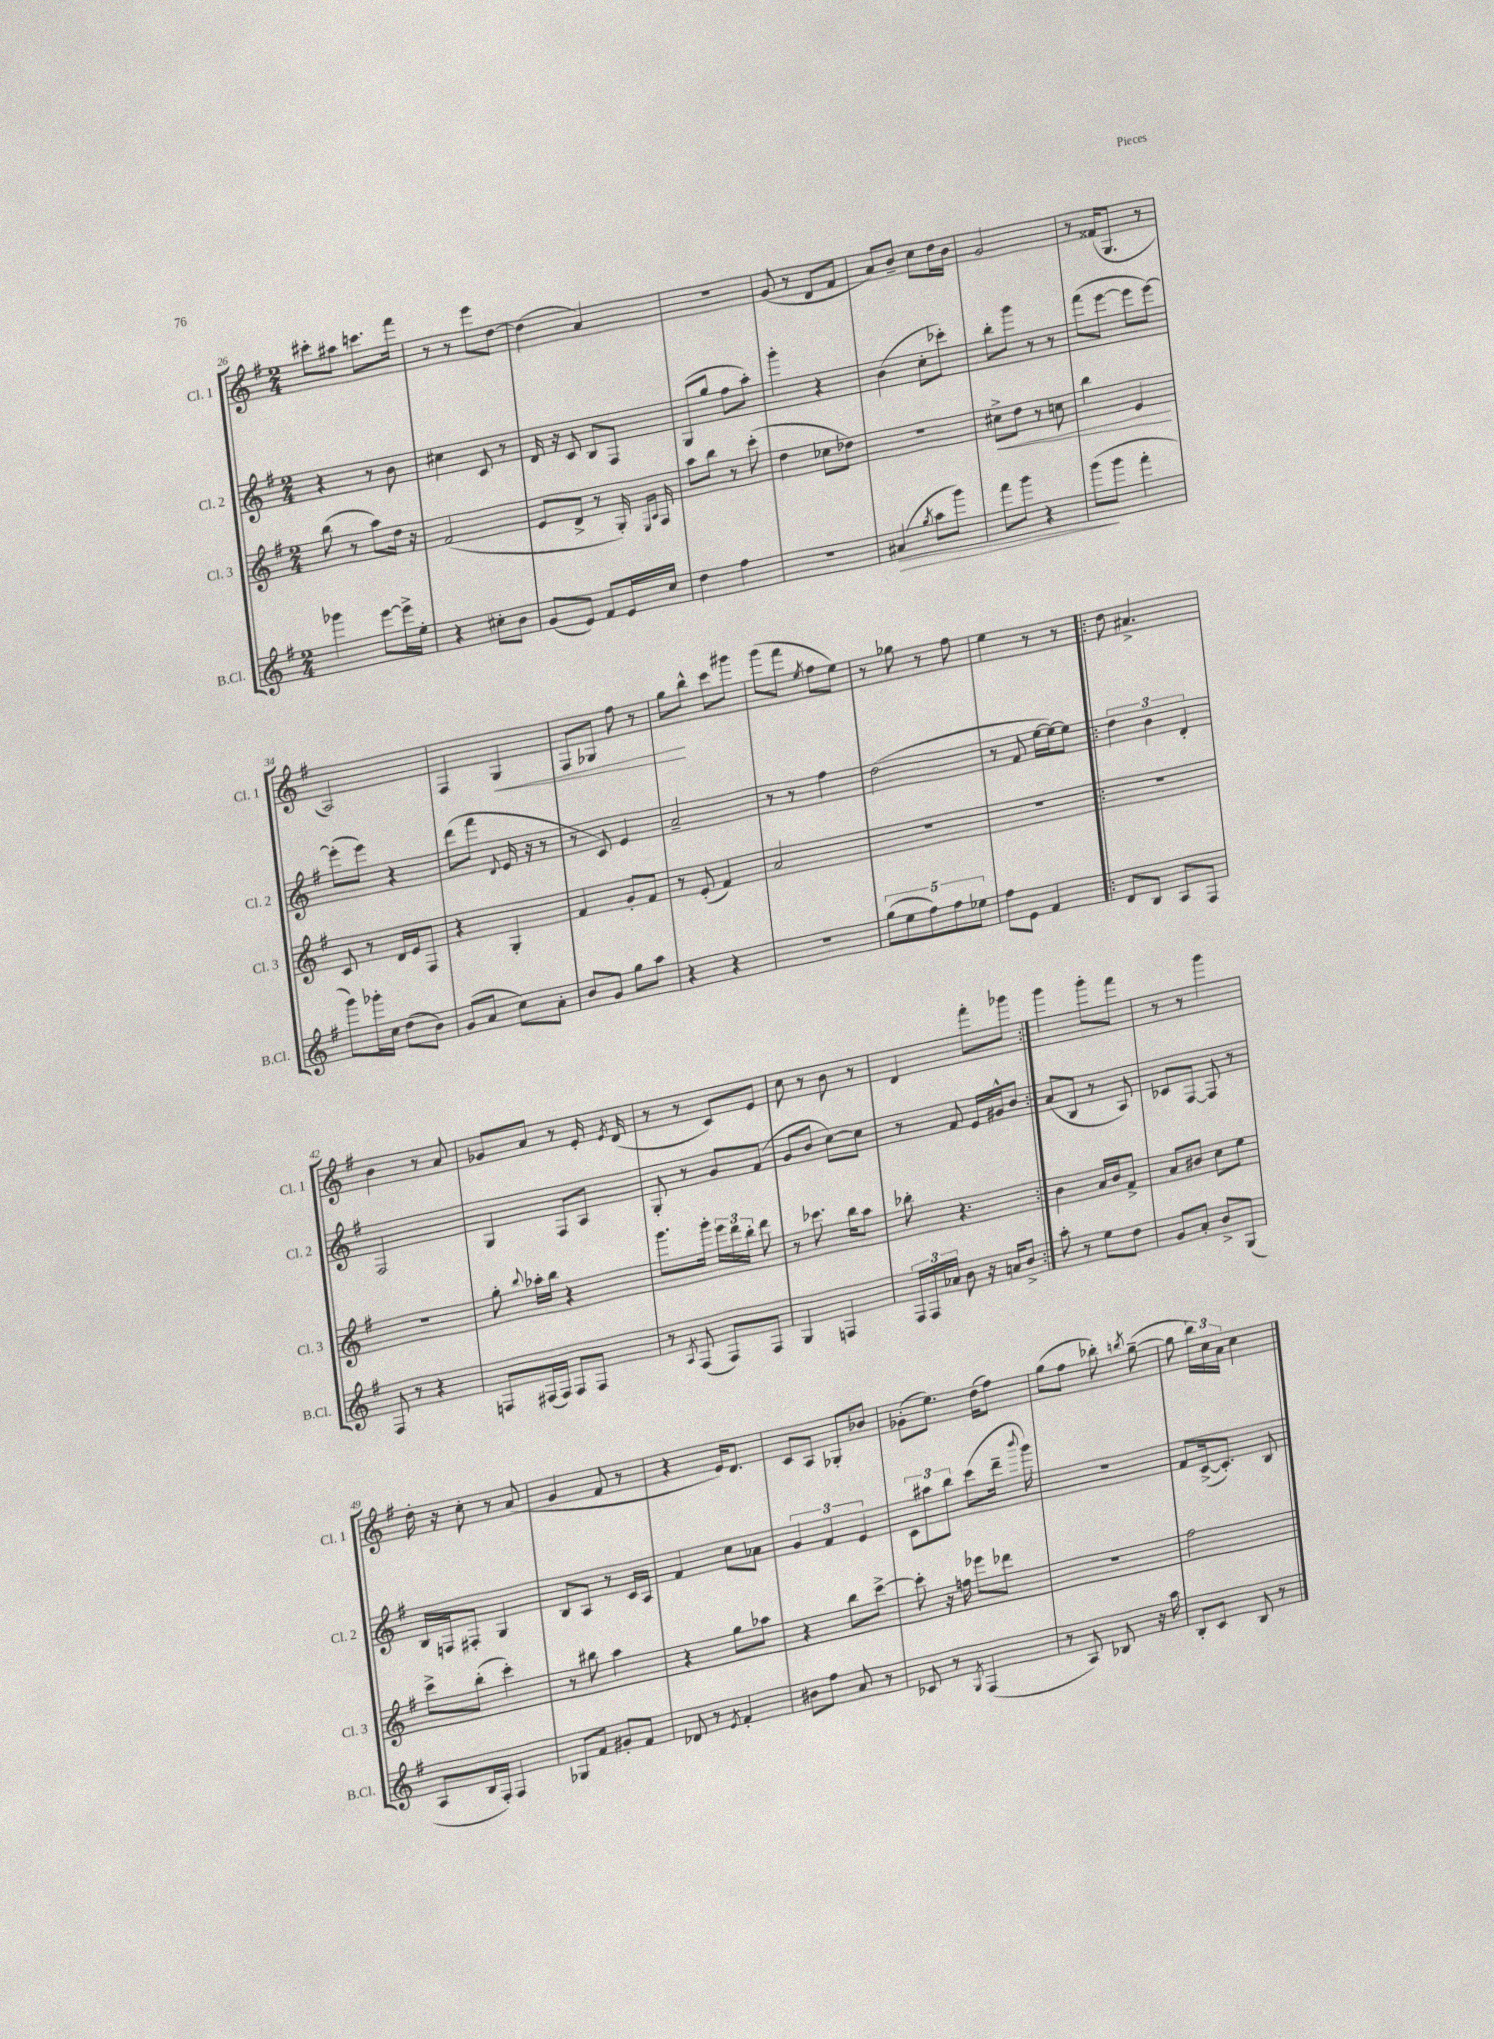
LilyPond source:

<<
\new StaffGroup <<
\new Staff = "s0" \with { instrumentName = "Cl. 1" shortInstrumentName = "Cl. 1" } {
    \clef treble \key g \major \numericTimeSignature \time 2/4
    \autoBeamOff cis'''8[-. ais''8] c'''8.[ fis'''16] |
    r8 r8 e'''8[ d''8]~ |
    d''4( a'4) |
    r2 |
    g'8( r8 d'8[ fis'8] |
    a'8[) b'8]-- c''8[ d''16 b'16] |
    g'2 |
    r8 fisis'16[( g8.] r8 |
    a2) |
    fis4 g4\< |
    fis8[ ges8] fis''8 r8 |
    g''8[\! b''8]-^ c'''8[ gis'''8] |
    g'''8[( fis'''8] \acciaccatura { e''8 } fis''8[ e''8]) |
    r8 ges''8 r8 fis''8 |
    e''4 r8 r8 |
    \repeat volta 2 { d''8 ais'4.-> |
    b'4 r8 a'8 |
    ges'8[ a'8] r8 e'16-. \acciaccatura { e'8 } d'16( |
    r8 r8 c'8[) e'8] |
    c''8 r8 b'8 r8 |
    d'4 fis'''8[-. ges'''8] | }
    g'''4 g'''8[-. fis'''8] |
    r8 r8 g'''4 |
    d''16-. r16 c''8-. r8 a'8( |
    g'4 fis'8 r8 |
    r4 e'16[) d'8.] |
    c'8[ a8] ges8[-. bes'8] |
    ges'8[-.( e''8.]) d''16[( fis''8]) |
    g''8[( fis''8] bes''8-.) \acciaccatura { b''8 } g''8~--( |
    g''8 \tuplet 3/2 { b''16[) c''16 a'16] } c''4 \bar "|." |
}
\new Staff = "s1" \with { instrumentName = "Cl. 2" shortInstrumentName = "Cl. 2" } {
    \clef treble \key g \major \numericTimeSignature \time 2/4
    \autoBeamOff r4 r8 b'8 |
    cis''4 c'8 r8 |
    d'16 r16 c'8 b8[ fis8] |
    g8[( g''8] fis''8[ a''8]-.) |
    g'''4-. r4 |
    b'4( c''8[-. ces'''8]-.) |
    b''8[-. g'''8] r8 r8 |
    fis'''8[( e'''8]~ e'''8[ e'''8]~) |
    e'''8[-.( e'''8]) r4 |
    d'''8[( fis'''8] \appoggiatura { d'8 } e'16 r16 r8 |
    r8 c'8) e'4 |
    a'2-- |
    r8 r8 fis''4 |
    d''2( |
    r8 fis'8 e''16[~ e''16~) e''8] |
    \repeat volta 2 { \tuplet 3/2 { d''4 b'4 d'4-. } |
    fis2 |
    g4 fis8[ a8] |
    g8-. r8 g'8[ fis'8]( |
    g'8[ b'8] c''8[~) c''8] |
    r8 fis'8 e'16[ gis'16-^ b'8] | }
    a'8[( b8] r8 a8) |
    ces'8[ fis8]~ fis8 r8 |
    b16[ f16 fis8]-. g4 |
    b8[ a8] r8 c'16[ a16] |
    fis'4 c''8[ aes'8] |
    \tuplet 3/2 { g'4 fis'4 e'4 } |
    \tuplet 3/2 { c'8[ ais''8 b''8] } c'''8[( d'''16]-- \appoggiatura { b'''8 } g'''16) |
    R2 |
    fis'8[ c'16~->( c'8.]-.) b8 \bar "|." |
}
\new Staff = "s2" \with { instrumentName = "Cl. 3" shortInstrumentName = "Cl. 3" } {
    \clef treble \key g \major \numericTimeSignature \time 2/4
    \autoBeamOff b''8( r8 a''8[) d''16] r16 |
    fis'2( |
    e'8[ d'8]-> r8 g16-.) \grace { e16[ a16] } fis16 |
    a''8[ b''8] r8 c'''8-.( |
    d''4 ces''8[ des''8]) |
    r2 |
    cis''8[->\< d''8] r8 c''8 |
    b''4 e'4\! |
    c'8 r8 d'16[ e'16 fis8] |
    r4 g4-. |
    fis'4 g'8[-. fis'8] |
    r8 e'8-.( fis'4) |
    a'2 |
    R2 |
    R2 |
    \repeat volta 2 { R2 |
    R2 |
    g''8-. \appoggiatura { b''8 } aes''16[-. b''16] r4 |
    g'''8.[ g'''16]-. \tuplet 3/2 { e'''16[ d'''16 b''16]-. } d'''8 |
    r8 ces'''8. b''16[ a''8] |
    bes''8-. r4. | }
    b'4 a'16[ b'16 fis'8]-> |
    a'8[ bis'8] c''8[ e''8] |
    c'''8[-> b''8]-.( c'''4-.) |
    r8 bis''8 a''4 |
    r4 g''8[ aes''8] |
    r4 b''8[ c'''8]~-> |
    c'''8-. r16 f''16 ees'''8[ des'''8] |
    R2 |
    fis''2 \bar "|." |
}
\new Staff = "s3" \with { instrumentName = "B.Cl." shortInstrumentName = "B.Cl." } {
    \clef treble \key g \major \numericTimeSignature \time 2/4
    \autoBeamOff ges'''4 e'''8[~ e'''16-> e''16]-. |
    r4 cis''8[-. b'8] |
    g'8[( e'8]) fis'8[ e'16 c''16] |
    d''4 fis''4 |
    R2 |
    ais'4\>( \acciaccatura { g''8 } a''8[ g'''8]) |
    fis'''8[ g'''8] r4 |
    g'''8[\!( g'''8] fis'''4-. |
    g'''8[) ges'''16-. c''16] d''8[( b'8]) |
    g'8[( a'8] c''8[) a'8]-. |
    b'8[ g'8] g''8[ a''8] |
    r4 r4 |
    r2 |
    \tuplet 5/4 { g''8[( e''8 fis''8) fis''8 ees''8] } |
    fis''8[ e'8] fis'4 |
    \repeat volta 2 { d'8[ b8] a8[ fis8] |
    fis8 r8 r4 |
    f8[ fis16( fis16]) fis8[ fis8] |
    r8 \acciaccatura { a8 } fis8( fis8[) fis8] |
    g4 f4 |
    \tuplet 3/2 { fis16[ fis16 aes'16] } b'8 r16 a'16[ b'8]-> | }
    a''8-. r8 e''8[ d''8] |
    g'8[ a'8]-. b'8[-> g8]( |
    a8[ b16 fis16]-.) fis4 |
    ges8[ fis'8] gis'8[-. fis'8] |
    des'8 r8 \acciaccatura { e'8 } fis'4-. |
    bis'8[ fis''8] a'8 r8 |
    ces'8 r8 \acciaccatura { g8 } fis4( |
    r8 a8) bes8 r16 a''16 |
    b8[-. c'8] b8 r8 \bar "|." |
}
>>
>>
\layout { \context { \Score currentBarNumber = #26 } }
